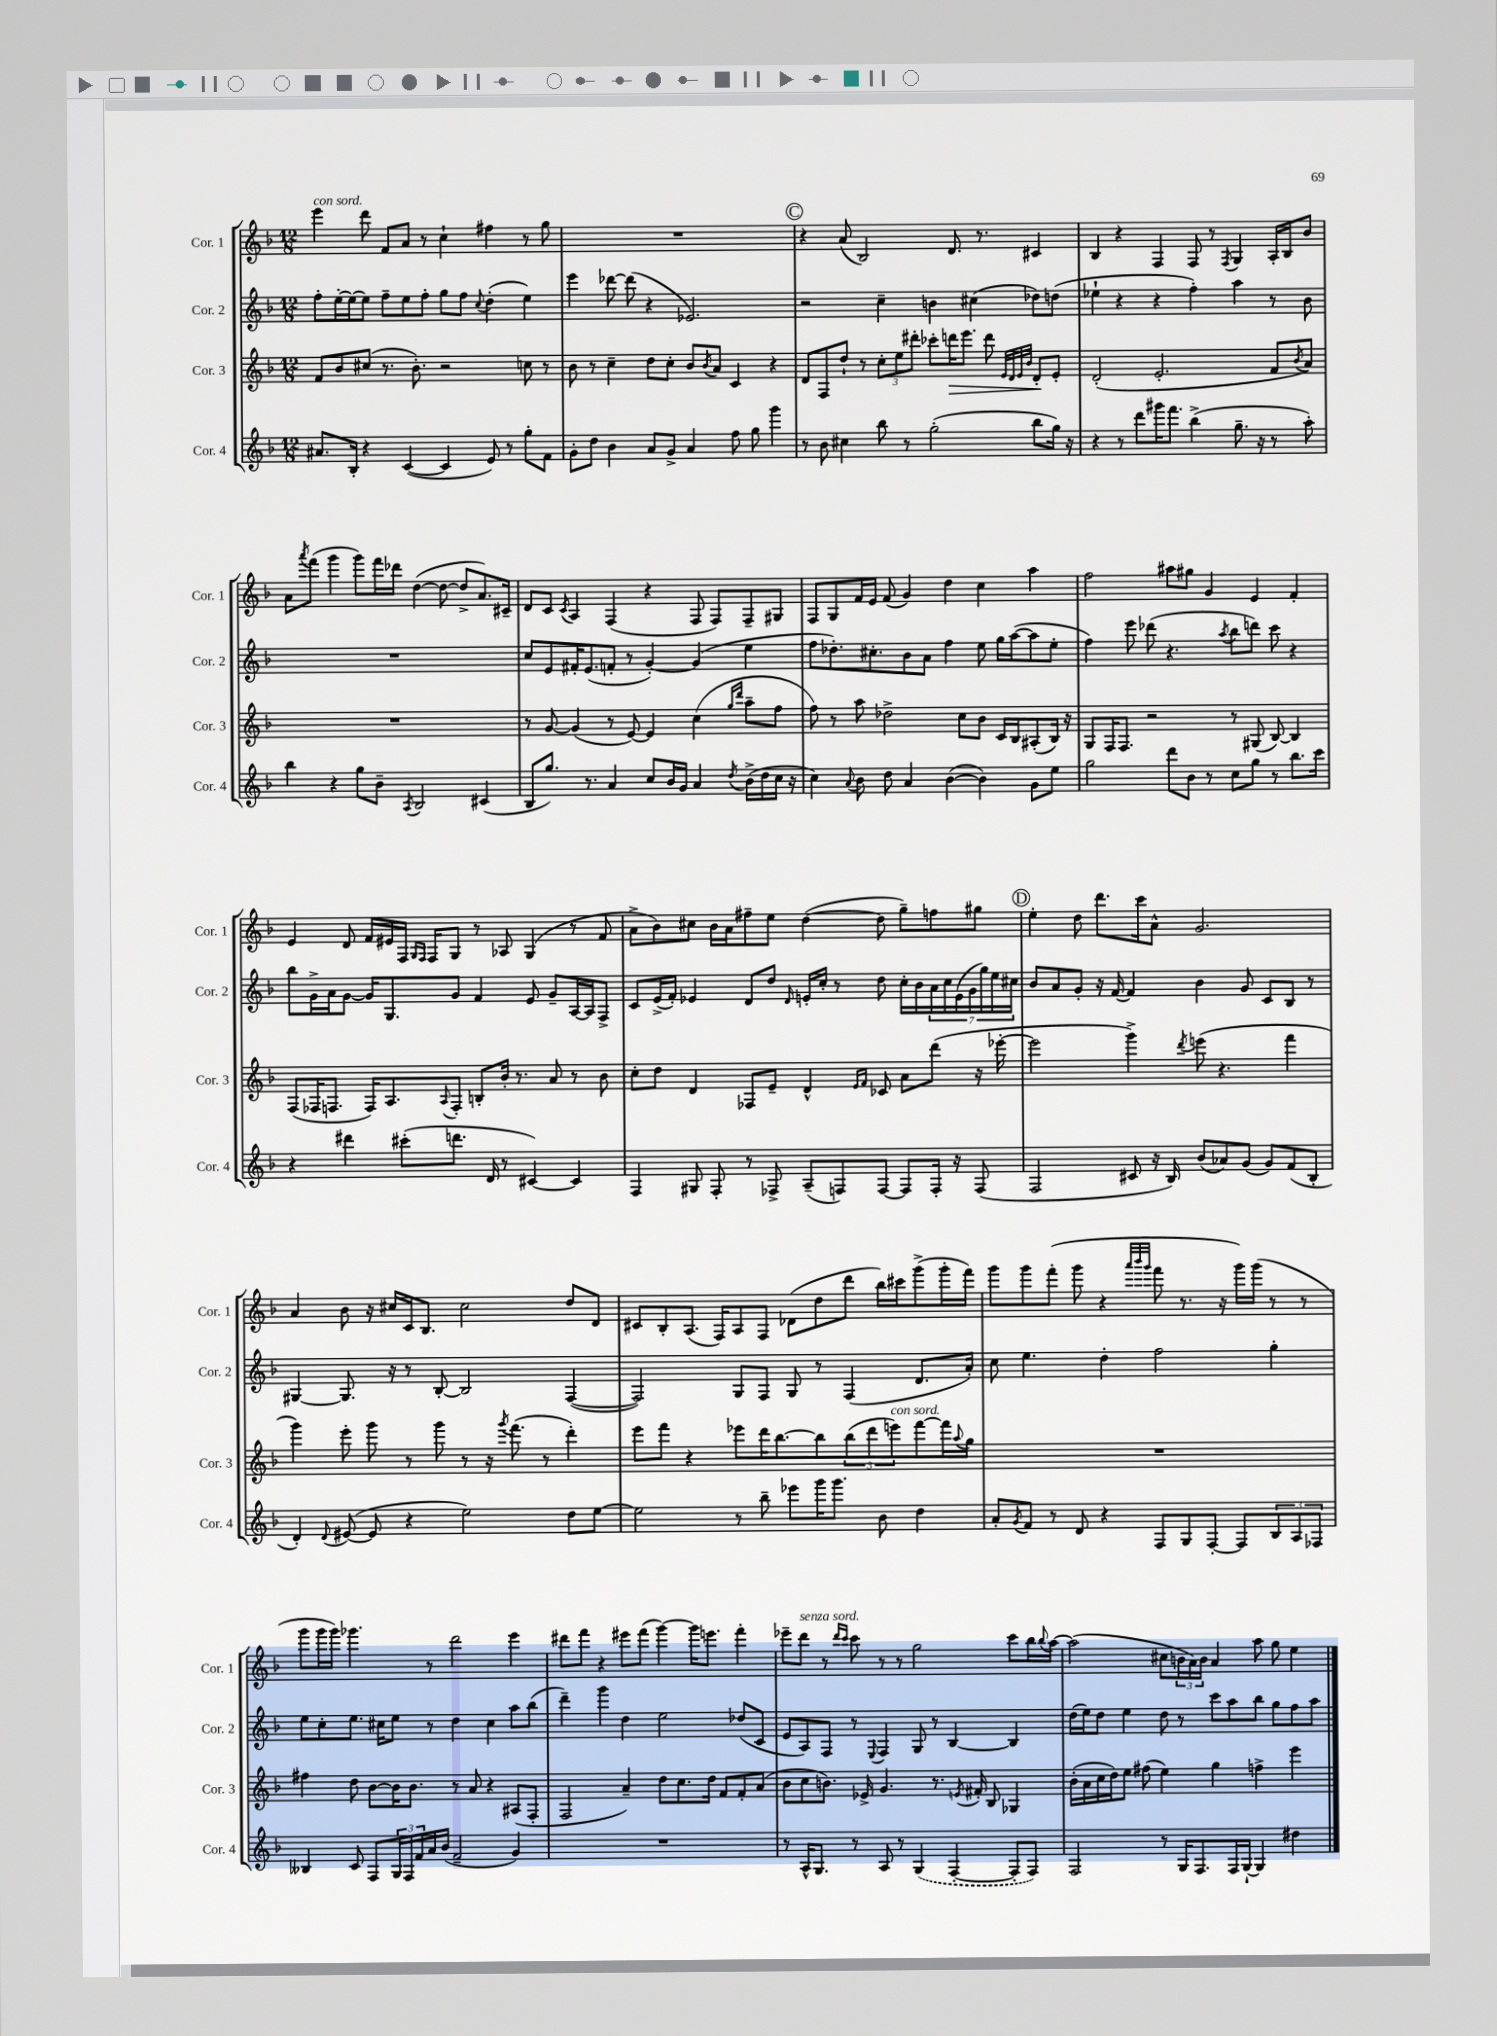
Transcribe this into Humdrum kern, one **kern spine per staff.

**kern	**kern	**dynam	**kern	**kern
*part4	*part3	*part3	*part2	*part1
*staff4	*staff3	*staff3	*staff2	*staff1
*I"Cor. 4	*I"Cor. 3	*	*I"Cor. 2	*I"Cor. 1
*I'Cor. 4	*I'Cor. 3	*	*I'Cor. 2	*I'Cor. 1
*clefG2	*clefG2	*	*clefG2	*clefG2
*k[b-]	*k[b-]	*	*k[b-]	*k[b-]
*M12/8	*M12/8	*	*M12/8	*M12/8
=114	=114	=114	=114	=114
!	!	!	!	!LO:TX:a:i:t=con sord.
8.a#X/L	8f/L	.	8ff'\L	4eee\
.	8b-/	.	[16ee'\L	.
16B-'/Jk	.	.	16ee\J_	.
4r	(8cc#X/J	.	8ee\J]	8ddd\
.	8.r	.	8ff~\L	8f/L
([4c/	.	.	8ee\	8a/J
.	8.b-'\)	.	.	.
.	.	.	8ff'\J	8r
4c/]	2r	.	8gg\L	4cc`\
.	.	.	8ff\J	.
.	.	.	8qqcc/	.
8e/)	.	.	(4dd'\	4ff#X\
8r	.	.	.	.
8gg'\L	8ccn\	.	4ee\)	8r
8f\J	8r	.	.	8gg\
=115	=115	=115	=115	=115
8g'\L	8b-\	.	4eee\	1.r
8dd\J	8r	.	.	.
4b-\	4cc~\	.	[8ddd-X\	.
.	.	.	(8ddd-\]	.
8a/L	8dd\L	.	4r	.
8g^/J	8cc'\J	.	.	.
4a/	8b-/L	.	2.e-X/)	.
.	8qb-/	.	.	.
.	8a/J	.	.	.
8ff\	4c/	.	.	.
8gg\	.	.	.	.
4ggg\	4r	.	.	.
!!LO:REH:place=s1:t=C
=116	=116	=116	=116	=116
8r	8d/L	.	2r	4r
8b-\	8F/	.	.	.
4cc#X\	8dd`/J	.	.	(8a/
.	8r	.	.	2B-/)
8bb-\	12cc'\L	.	4cc~\	.
.	12ee\	.	.	.
8r	.	.	.	.
.	12ddd#X'\J	.	.	.
(2gg'\	8ccc-X'\L	.	4bn\	.
!	!	!LO:HP:b	!	!
.	16dddn\K	>	.	8.d/
.	8.eee\J	.	.	.
.	.	.	(4cc#X\	.
.	.	.	.	8.r
.	8ddd\	.	.	.
.	32qqe/LLL	.	.	.
.	32qqd/	.	.	.
.	32qqe/	.	.	.
.	32qqb-/JJJ	.	.	.
8bb-\L	8d'/L	.	8dd-X\L)	4c#X/
16gg\Jk)	8e'/J	]	(8ddn\J	.
16r	.	.	.	.
=117	=117	=117	=117	=117
4r	(2d'/	.	4ee-X`\	4B-/
8r	.	.	4r	4r
8ddd\L	.	.	.	.
16ggg#X\K	2.e'/	.	4r	4F/
8.fff\J	.	.	.	.
(4bb-^\	.	.	4ff'\)	8F/
.	.	.	.	8r
.	.	.	.	8qF/
8.gg~\	.	.	4aa\	4G/
16r	.	.	.	.
8r	8f/L	.	8r	16A'/LL
.	.	.	.	16B-/J
.	8qb-/	.	.	.
8aa'\)	8a/J)	.	8b-\	8b-/J
!!LO:LB:g=z
=118	=118	=118	=118	=118
4bb-\	1.r	.	1.r	8a\L
.	.	.	.	8qaaa/
.	.	.	.	(8fff\J
4r	.	.	.	4ggg\
8gg\L	.	.	.	8ggg\L)
8b-~\J	.	.	.	16fff\L
.	.	.	.	16ddd-X\JJ
8qA/	.	.	.	.
2B-/	.	.	.	([4dd\
.	.	.	.	8dd\_
.	.	.	.	8dd^/L]
(4c#X/	.	.	.	8.a/)
.	.	.	.	16c#X~/Jk
=119	=119	=119	=119	=119
8B-/L	8r	.	8cc/L	8d/L
8.gg/J)	[8g/	.	8e/	8c/J
.	.	.	.	8qc/
.	(4g/]	.	16f#X'/K	4A/
8.r	.	.	(8.e/	.
4a/	8r	.	8fn'/J	(4F/
.	[8e/)	.	8r	.
8cc/L	4e/]	.	[4g'/)	4r
16b-/L	.	.	.	.
16g/JJ	.	.	.	.
4a/	(4cc\	.	(4g/]	8F/
.	.	.	.	8F/L)
.	16qqgg/LL	.	.	.
8qdd/	16qqddd/JJ	.	.	.
(16b-^\LL	8aa~\L	.	4ee\	8F~/
16dd\	.	.	.	.
16cc\JJ	8ff\J	.	.	8G#X/J
16r	.	.	.	.
=120	=120	=120	=120	=120
4cc\)	8ff\)	.	8ff\L	8F/L
.	8r	.	8.dd-X'\)	8G/
8qqa/	.	.	.	.
8b-\	8aa\	.	.	16f/L
.	.	.	8.cc#X'\	16e/JJ
8dd\	2dd-X^\	.	.	(8f/
4a/	.	.	8b-\	4g/)
.	.	.	8a\J	.
([4b-\	.	.	4ff\	4dd\
.	8cc\L	.	.	.
4b-\])	8b-\J	.	8ee\	4cc\
.	16c/LL	.	16gg\LL	.
.	16B-/J	.	([16aa\J	.
8g\L	(8A#X'/	.	8aa\]	4aa\
8ee\J	16B-/Jk)	.	8ee'\J	.
.	16r	.	.	.
=121	=121	=121	=121	=121
2gg\	8G/L	.	4ff\)	2ff\
.	16F/K	.	.	.
.	8.F/J	.	.	.
.	.	.	8eee\	.
.	2r	.	(8ddd-X\	.
8ddd\L	.	.	4.r	8aa#X\L
8b-\J	.	.	.	8gg#X\J
8r	.	.	.	4g/
.	.	.	8qaa/	.
8cc\L	8r	.	8bb-\L	.
8gg\J	(8G#X/	.	8dddn\J)	4e/
8r	[8B-/)	.	8ccc\	.
8.bb-\L	4B-/]	.	4r	4f'/
16ccc\Jk	.	.	.	.
!!LO:LB:g=z
=122	=122	=122	=122	=122
4r	(8F/L	.	8bb-\L	4e/
.	16F-X/K	.	16g^\L	.
.	8.Fn/J	.	16a\J	.
4ddd#X\	.	.	[8g\J	8d/
.	16F/KL)	.	16g/KL]	16f/LL
.	8.A/	.	8.G/	16e#X/
(8ccc#X'\L	.	.	.	16F/JJ
.	.	.	.	16qqG/LL
.	.	.	.	16qqF/JJ
.	.	.	.	16F/KL
.	8qqA/	.	.	.
8.dddn\J	8F'/J	.	8g/J	8G/J
.	8Bn'/L	.	4f/	8r
16d/	.	.	.	.
8r	16b-'/Jk	.	.	8A-X/
.	8.r	.	.	.
[4c#X/)	.	.	8e/	(4G/
.	8a/	.	8g~/L	.
4c#/]	8r	.	[16A/L	8r
.	.	.	16A/J]	.
.	8b-\	.	8F^/J	8f/
=123	=123	=123	=123	=123
4F/	8cc'\L	.	8c/L	8a^\L
.	8dd\J	.	(16e^/L	8b-\)
.	.	.	16f'/JJ)	.
8G#X/	4d/	.	4e-X/	8cc#X\J
8F'/	.	.	.	16b-\LL
.	.	.	.	16a\J
8r	8F-X/L	.	8d/L	8ff#X~\
8F-X^/	8e~/J	.	8dd/J	8ee\J
.	.	.	16qqd/	.
(8A~/L	4d^^/	.	16en'/LL	([4dd\
.	.	.	16cc'/JJ	.
8Fn/)	.	.	8r	.
.	16qqe/LL	.	.	.
.	16qqf/JJ	.	.	.
[8F/J	8c-X/	.	8dd\	8dd\]
8F/L]	8a\L	.	16cc'\LL	8gg~\L)
.	.	.	16b-\	.
16F'/Jk	(8ddd\J	.	28a\	8ffn\
.	.	.	28cc\	.
16r	.	.	.	.
.	.	.	(28e\	.
.	.	.	28g\	.
(8F/	16r	.	.	8gg#X\J
.	.	.	28gg\)	.
.	.	.	28ee\	.
.	[16eee-X'\	.	.	.
.	.	.	28cc#X\JJ	.
!!LO:REH:place=s1:t=D
=124	=124	=124	=124	=124
2F/	2eee-\]	.	8b-/L	4ee'\
.	.	.	8a/	.
.	.	.	8g'/J	8dd\
.	.	.	16r	8.ddd\L
.	.	.	[16f/	.
8c#X/	4ggg^\)	.	4f/]	.
.	.	.	.	16ccc\k
16r	.	.	.	8a^^\J
16B-/)	.	.	.	.
.	8qddd/	.	.	.
(8b-/L	(8eeen\	.	4b-\	2.g/
8a-X/)	4.r	.	.	.
(8g/J	.	.	8g/	.
8g/L)	.	.	8c/L	.
(8f/	4fff\	.	8B-/J	.
8B-'/J	.	.	8r	.
!!LO:LB:g=z
=125	=125	=125	=125	=125
4d'/)	4ggg\)	.	[4G#X/	4a/
8qqd/	.	.	.	.
([8e#X/	8eee'\	.	8.G#/]	8b-\
8e#/]	8ggg\	.	.	16r
.	.	.	16r	16cc#X/LL
4r	8r	.	8r	16c/J
.	.	.	.	8.B-/J
.	8ggg\	.	[8B-'/	.
2ee\)	8r	.	2B-/]	2cc#\
.	16r	.	.	.
.	8qggg/	.	.	.
.	(8.fff\	.	.	.
.	8r	.	.	.
8dd\L	4ddd'\)	.	([4F/	8dd/L
[8ee\J	.	.	.	8d/J
=126	=126	=126	=126	=126
2ee\]	8eee\L	.	2F/])	8c#X/L
.	8fff\J	.	.	8B-'/
.	4r	.	.	(8.A/J
.	.	.	.	16F/KL)
8r	8eee-X\L	.	8G/L	8A/
8bb-~\	16ddd\K	.	8F/J	8F/J
.	[8.bb-\	.	.	.
8eee-X\L	.	.	8G/	(8d-X\L
16ggg\K	8bb-\]	.	8r	8dd\
8.ggg\J	.	.	.	.
.	(12bb-\	.	(4F/	8ddd\J
.	12ddd\	.	.	.
8b-\	.	.	.	16bb-\LL)
!	!LO:TX:a:i:t=con sord.	!	!	!
.	12eeen\)	.	.	.
.	.	.	.	16ccc#X\J
4dd\	[8fff\	.	8.d/L	(8ggg^\
.	16fff\L]	.	.	16ggg'\L
.	8qqaa/	.	.	.
.	16gg\JJ	.	16a'/Jk)	16fff\JJ)
=127	=127	=127	=127	=127
8a'/L	1.r	.	8cc\	8ggg\L
8qg/	.	.	.	.
8f/J	.	.	4.ee\	8ggg\
8r	.	.	.	(8fff'\J
8d/	.	.	.	8ggg\
4r	.	.	4dd'\	4r
.	.	.	.	32qqaaa/LLL
.	.	.	.	32qqbbb-/
.	.	.	.	32qqggg/JJJ
8F/L	.	.	2ff\	8fff\
8G/	.	.	.	8.r
[8F'/J	.	.	.	.
.	.	.	.	16r
8F/L]	.	.	.	16ggg\LL)
.	.	.	.	(16ggg\JJ
12B-/	.	.	4gg'\	8r
12A/	.	.	.	.
.	.	.	.	8r
12F-X/J	.	.	.	.
!!LO:LB:g=z
=128	=128	=128	=128	=128
4B--X/	4ff#X\	.	8ee\L	8ggg\L
.	.	.	8cc'\	16ggg\L
.	.	.	.	16ggg\JJ)
8c/	8dd\	.	8.ee\J	4.ggg-X\
8F/L	[8b-\L	.	.	.
.	.	.	16cc#X\KL	.
24G/L	16b-\K]	.	8ee\J	.
24F/	.	.	.	.
.	8.b-\J	.	.	.
24f/	.	.	.	.
16a/	.	.	8r	8r
(16b-/JJ	.	.	.	.
2f~/	8r	.	4dd\	2ddd\
.	8a/	.	.	.
.	4r	.	4cc#\	.
4g/)	(8A#X/L	.	8aa\L	4eee\
.	8F'/J	.	(8bb-\J	.
=129	=129	=129	=129	=129
1.r	2F/	.	4ddd~\)	8ddd#X\L
.	.	.	.	8fff\J
.	.	.	4ggg\	4r
.	4a~/)	.	4dd\	8eee#X\L
.	.	.	.	(8fff\J
.	8dd\L	.	2ee\	[4ggg\)
.	8.cc\	.	.	.
.	.	.	.	16ggg\KL]
.	16dd\Jk	.	.	8.eeen\J
.	8f/L	.	.	.
.	8f'/	.	(8dd-X/L	4fff'\
.	(8a/J	.	8c/J	.
=130	=130	=130	=130	=130
8r	8b-\L	.	8e/L	8eee-X~\L
!	!	!	!	!LO:TX:a:i:t=senza sord.
16A^^/KL	8cc\	.	8A/)	8ddd\J
8.G/J	.	.	.	.
.	8.bn\J)	.	8F/J	8r
.	.	.	.	16qqddd/LL
.	.	.	.	16qqccc/JJ
8r	.	.	8r	8ccc\
.	16e-X^/	.	.	.
.	.	.	8qqE/	.
8A/	4.g/	.	4F/	8r
8r	.	.	.	8r
(4G/	.	.	8G/	2gg\
.	8.r	.	8r	.
[4F'/	.	.	[4B-/	.
.	8qen/	.	.	.
.	16f#X'/	.	.	.
.	8B-/	.	.	.
8F'/L]	4G-X/	.	4B-/]	8ccc\L
8F/J)	.	.	.	16bb-\L
.	.	.	.	8qqbb-/
.	.	.	.	[16aa\JJ
=131	=131	=131	=131	=131
2F/	(16b-'\LL	.	(16dd\LL	(2aa\]
.	16a\	.	16ee\J)	.
.	16cc\	.	8dd\J	.
.	16dd\J)	.	.	.
.	8ee\J	.	4ee\	.
.	(8ff#X\	.	.	.
8r	4ee\)	.	8dd\	8cc#X\L
16G/KL	.	.	8r	24bn\L
.	.	.	.	24a\)
8.F/	.	.	.	.
.	.	.	.	24b\JJ
.	4gg\	.	8ccc\L	4a/
16F/L	.	.	8aa\	.
[16G`/JJ	.	.	.	.
4G/]	4ffn^\	.	8bb-\J	8aa\
.	.	.	8gg\L	8gg\
4dd#X\	4eee\	.	8ff\	4ee\
.	.	.	8aa\J	.
==	==	==	==	==
*-	*-	*-	*-	*-
